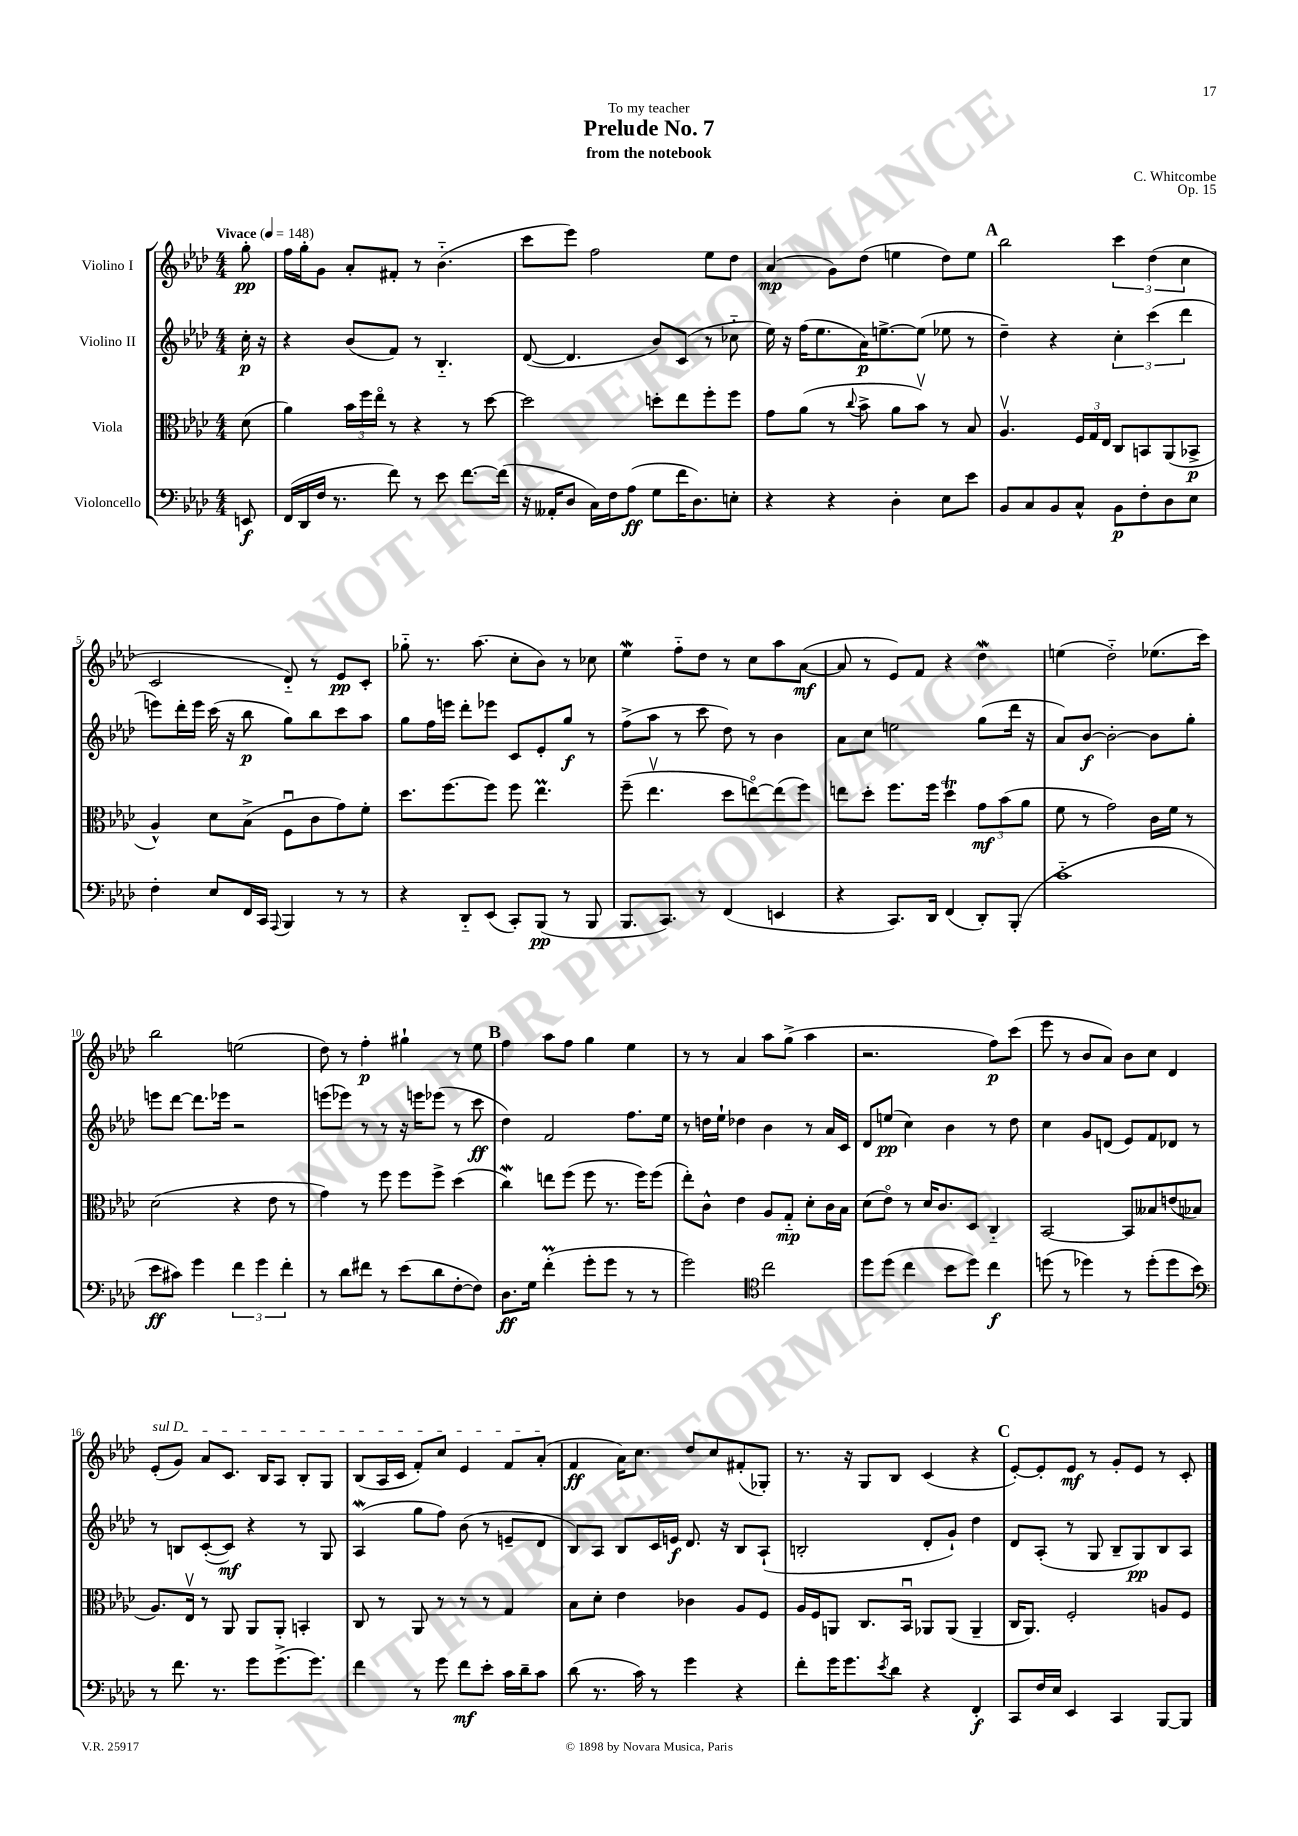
\header { title = "Prelude No. 7" composer = "C. Whitcombe" subtitle = "from the notebook" dedication = "To my teacher" opus = "Op. 15" }
<<
\new StaffGroup <<
\new Staff = "s0" \with { instrumentName = "Violino I" } {
    \clef treble \key aes \major \numericTimeSignature \time 4/4 \partial 8 \tempo "Vivace" 4 = 148
    g''8-.\pp |
    f''16 g''16-. g'8 aes'8-. fis'8-. r8 bes'4.-_( |
    c'''8 ees'''8) f''2 ees''8 des''8 |
    aes'4\mp( g'8) des''8( e''4 des''8) e''8 |
    \mark \markup { \bold "A" } bes''2 \tuplet 3/2 { c'''4 des''4( c''4 } |
    c'2 des'8-_) r8 ees'8\pp c'8-. |
    ges''8-_ r8. aes''8.( c''8-. bes'8) r8 ces''8 |
    ees''4\mordent f''8-_ des''8 r8 c''8 aes''8 aes'8~\mf( |
    aes'8 r8 ees'8) f'8 r4 des''4\mordent |
    e''4( des''2-_) ees''8.( c'''16) |
    bes''2 e''2( |
    des''8) r8 f''4-.\p gis''4-! r8 ees''8 |
    \mark \markup { \bold "B" } f''4 aes''8 f''8 g''4 ees''4 |
    r8 r8 aes'4 aes''8 g''8->( aes''4 |
    r2. f''8\p) c'''8( |
    ees'''8 r8 bes'8 aes'8) bes'8 c''8 des'4 |
    \once \override TextSpanner.bound-details.left.text = \markup { \italic "sul D" } ees'8-.\startTextSpan( g'8) aes'8 c'8. bes16 aes8 bes8-. g8 |
    bes8( aes16 c'16 f'8-.) c''8 ees'4 f'8 aes'8-.\stopTextSpan( |
    f'4\ff aes'16) c''8. des''8 c''8 fis'8-.( ges8-.) |
    r8. r16 g8 bes8 c'4( r4 |
    \mark \markup { \bold "C" } ees'8~-.) ees'8-. ees'8\mf r8 g'8-. ees'8 r8 c'8-. \bar "|." |
}
\new Staff = "s1" \with { instrumentName = "Violino II" } {
    \clef treble \key aes \major \numericTimeSignature \time 4/4 \partial 8
    c''16-.\p r16 |
    r4 bes'8( f'8) r8 bes4.-_ |
    des'8~( des'4. bes'8) c'8( r8 ces''8-_ |
    ees''16) r16 f''16( ees''8. aes'16\p) e''8.~-> e''8( ees''8 r8 |
    \mark \markup { \bold "A" } des''4--) r4 \tuplet 3/2 { c''4-. c'''4( des'''4 } |
    e'''8) des'''16-. e'''16 c'''16( r16 bes''8\p g''8) bes''8 c'''8 aes''8 |
    g''8 f''16 e'''16 des'''8-. ees'''8 c'8 ees'8-. g''8\f r8 |
    f''8->( aes''8 r8 c'''8 des''8) r8 bes'4 |
    aes'8 c''8 e''2 g''8( des'''16 r16 |
    aes'8) bes'8~\f bes'2~-. bes'8 g''8-. |
    e'''8 des'''8~ des'''8. ees'''16 r2 |
    e'''8( ees'''8) r8 r8 r16 e'''16 ees'''8( r8 c'''8\ff |
    \mark \markup { \bold "B" } des''4) f'2 f''8. ees''16 |
    r8 d''16 ees''16-! des''4 bes'4 r8 aes'16 c'16 |
    des'8 e''8\pp( c''4) bes'4 r8 des''8 |
    c''4 g'8 d'8( ees'8) f'8 des'8 r8 |
    r8 b8 c'8~-.( c'8\mf) r4 r8 g8 |
    aes4\mordent( g''8 f''8) bes'8( r8 e'8-- des'8 |
    bes8) aes8 bes8 c'16 e'16\f des'8. r16 bes8 aes8-!( |
    b2-. des'8-. g'8-!) des''4 |
    \mark \markup { \bold "C" } des'8 aes8-.( r8 g8 bes8-- g8\pp) bes8 aes8 \bar "|." |
}
\new Staff = "s2" \with { instrumentName = "Viola" } {
    \clef alto \key aes \major \numericTimeSignature \time 4/4 \partial 8
    des'8( |
    aes'4) \tuplet 3/2 { bes'16 f''16 ees''16\flageolet } r8 r4 r8 des''8~ |
    des''2 d''8-. ees''8 f''8-. f''8 |
    g'8 aes'8( r8 \appoggiatura { c''8 } bes'8-> aes'8 bes'8\upbow) r8 bes8 |
    \mark \markup { \bold "A" } aes4.\upbow \tuplet 3/2 { f16 g16 ees16 } c8 b,8 aes,8( bes,8->\p |
    aes4-^) des'8 bes8->( f8\downbow c'8 g'8) f'8-. |
    des''8. f''8.~ f''8 f''8 ees''4.\prall |
    f''8--( ees''4.\upbow des''8 e''8~\flageolet) e''8( f''8) |
    e''8 des''8-. f''8. f''16 des''4\trill \tuplet 3/2 { g'8\mf bes'8( aes'8 } |
    f'8 r8 g'2) c'16 f'16 r8 |
    des'2( r4 ees'8 r8 |
    g'4) r8 f''8 f''8 f''8-> des''4( |
    \mark \markup { \bold "B" } c''4\mordent) e''8 f''8( f''8 r8. f''16) f''8( |
    ees''8-.) c'8-^ ees'4 aes8 g8-_\mp des'8-. c'16 bes16 |
    des'8( ees'8\flageolet) r8 des'16 c'8. des8 c4-_ |
    bes,2~ bes,8 beses8 e'8( bes8 |
    aes8.) ees16\upbow r8 aes,8 aes,8 aes,8-. b,4-. |
    c8 r8 aes,8 r8 r8 r8 g4 |
    bes8 des'8-. ees'4 ces'4 aes8 f8 |
    aes16 f16 a,8 c8. bes,16\downbow aes,8 aes,8( aes,4-- |
    \mark \markup { \bold "C" } c16 aes,8.) f2-. a8 f8 \bar "|." |
}
\new Staff = "s3" \with { instrumentName = "Violoncello" } {
    \clef bass \key aes \major \numericTimeSignature \time 4/4 \partial 8
    e,8\f |
    f,16( des,16 f16 r8. f'8) r8 ees'8 f'8.~ f'16( |
    r16 aeses,16-. des8 c16) f16 aes8\ff( g8 f'16 des8.) e8-. |
    r4 r4 des4-. ees8 ees'8 |
    \mark \markup { \bold "A" } bes,8 c8 bes,8 c8-^ bes,8\p f8-. des8 ees8 |
    f4-. ees8 f,16 c,16 \appoggiatura { aes,,8 } bes,,4 r8 r8 |
    r4 des,8-_ ees,8( c,8-.) bes,,8\pp( r8 bes,,8 |
    bes,,8. c,8.) r8 f,4( e,4 |
    r4 c,8.) des,16 f,4( des,8-.) bes,,8-.( |
    c'1-_ |
    ees'8\ff cis'8) g'4 \tuplet 3/2 { f'4 g'4 f'4-. } |
    r8 des'8 fis'8 r8 ees'8( des'8 f8~-. f8) |
    \mark \markup { \bold "B" } des8.\ff g16 f'4-.\prall( g'8-. g'8 r8 r8 |
    g'2) \clef tenor c''2 |
    des''8 des''8( c''4 bes'8 des''8) c''4\f |
    d''8( r8 des''4) r8 des''8-.( des''8 bes'8) |
    \clef bass r8 f'8. r8. g'8 g'8.->( g'8.) |
    f'4 r8 g'8 f'8\mf ees'8-. c'16 des'16-- c'8 |
    des'8( r8. c'16) r8 g'4 r4 |
    f'8-. g'16 g'8. \acciaccatura { ees'8 } des'8 r4 f,4-.\f |
    \mark \markup { \bold "C" } c,8 f16 ees16 ees,4 c,4 bes,,8~ bes,,8 \bar "|." |
}
>>
>>
